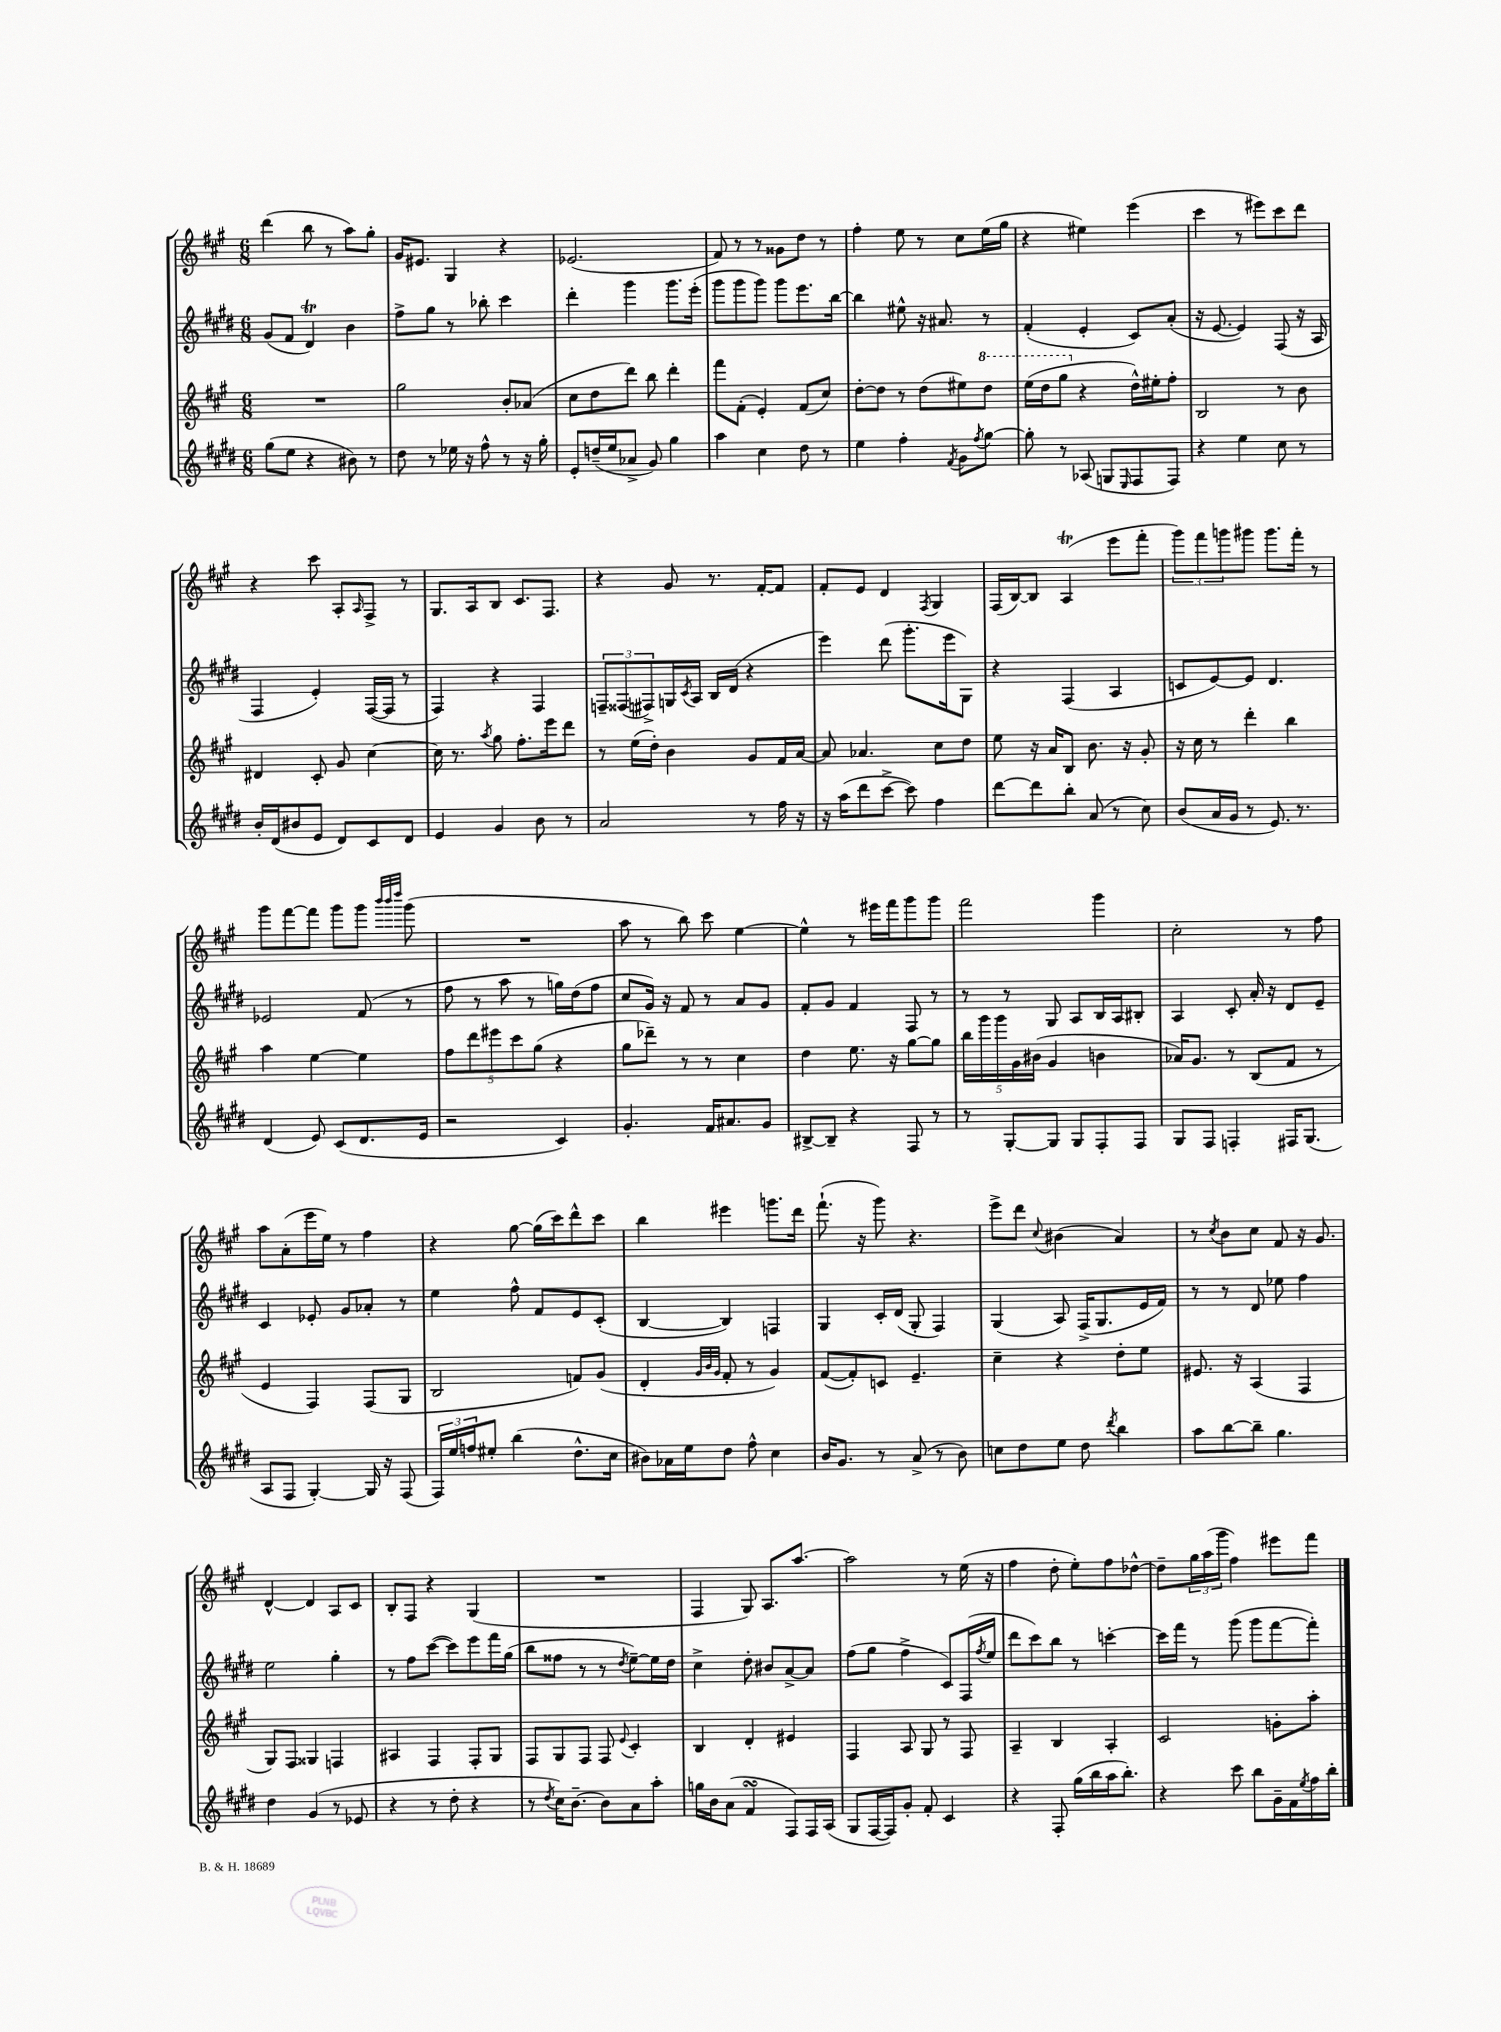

**kern	**kern	**kern	**kern
*staff4	*staff3	*staff2	*staff1
*clefG2	*clefG2	*clefG2	*clefG2
*k[f#c#g#d#]	*k[f#c#g#]	*k[f#c#g#d#]	*k[f#c#g#]
*M6/8	*M6/8	*M6/8	*M6/8
(8gg#	2.r	(8g#	(4ddd
8ee	.	8f#	.
4r	.	4d#)	8bb
.	.	.	8r
8b#)	.	4b	8aa)
8r	.	.	8gg#'
=	=	=	=
8dd#	2gg#	8ff#^	16g#
.	.	.	8.e#
8r	.	8gg#	.
16ee-	.	8r	4G#
16r	.	.	.
8ff#^^	.	8bb-'	.
8r	8b'	4ccc#	4r
16r	(8a-	.	.
16gg#'	.	.	.
=	=	=	=
8e'	8cc#	4ddd#'	(2.e-
(16dd~	8dd	.	.
16ee	.	.	.
8a-^	8ddd)	4ggg#	.
8g#)	8bb	.	.
4gg#	4ddd'	8.ggg#	.
.	.	(16eee'	.
=	=	=	=
4aa	8fff#	8ggg#	8f#)
.	(8f#'	8ggg#	8r
4cc#	4e')	8ggg#)	8r
.	.	8ggg#	8g##
8dd#	(8f#	8.eee	8dd
8r	8cc#)	.	8r
.	.	[16bb	.
=	=	=	=
4ee	[8dd'	4bb]	4ff#'
.	8dd]	.	.
4ff#'	8r	8ee#^^	8ee
.	(8dd	16r	8r
.	.	8.a#	.
8qf#	.	.	.
8g#	8ee#)	.	8cc#
8qff#	.	.	.
[8gg#	8ddd	8r	(16ee
.	.	.	16gg#
=	=	=	=
8gg#']	(16eee	(4f#'	4r
.	16ddd	.	.
8r	8ggg#	.	.
(8A-	4r	4e'	4ee#)
8G	.	.	.
16qqE	.	.	.
8F#	16dd^^)	8c#)	(4eee
.	16ee#'	.	.
8F#)	8ff#'	(8a'	.
=	=	=	=
4r	2B	16r	4ccc#
.	.	[8.e	.
4ee	.	4e])	8r
.	.	.	8eee#)
8cc#	8r	(8F#	8ccc#
8r	8b	16r	8ddd
.	.	16A	.
=	=	=	=
16b'	4d#	4F#	4r
(16d#	.	.	.
8b#	.	.	.
8e	8c#'	4e')	8ccc#
8d#)	8g#	.	8A'
.	.	.	16qqA
8c#	[4cc#	([16F#	8F#^
.	.	16F#]	.
8d#	.	8r	8r
=	=	=	=
4e	16cc#]	4F#)	8.G#
.	8.r	.	.
.	.	.	16A
.	8qaa	.	.
4g#	8gg#	4r	8B
.	8.ff#'	.	8.c#
8b	.	4F#	.
.	16eee	.	8.F#
8r	8ddd	.	.
=	=	=	=
2a	8r	12F~	4r
.	.	(12F##	.
.	(16ee	.	.
.	.	12F#^)	.
.	16dd')	.	.
.	4b	16G	8g#
.	.	8qc#	.
.	.	16A	.
.	.	16B	8.r
.	.	(16d#	.
8r	8g#	4r	.
.	.	.	[16f#'
16ff#	16f#	.	8f#]
16r	[16a	.	.
=	=	=	=
16r	8a]	4eee)	8f#'
(16aa	.	.	.
8ddd#	4.a-	.	8e
[8ccc#^	.	(8ddd#	4d
8ccc#])	.	8.ggg#'	.
.	.	.	8qF#
4ff#	8cc#	.	4G#
.	.	16eee	.
.	8dd	8G#)	.
=	=	=	=
[8ddd#	8ee	4r	(16F#
.	.	.	[16B)
8ddd#]	16r	.	8B]
.	16a	.	.
8bb'	8B	(4F#	(4A
(8a	8.b	.	.
8r	.	4A	8eee
.	16r	.	.
8cc#)	8g#'	.	8fff#'
=	=	=	=
(8b	16r	8c	12ggg#)
.	16cc#	.	.
.	.	.	12fff#
16a	8r	[8e)	.
.	.	.	12ggg
16g#	.	.	.
8r	4ddd'	8e]	8ggg#
8.e)	.	4.d#	8.ggg#
.	4bb	.	.
8.r	.	.	16fff#'
.	.	.	8r
=	=	=	=
(4d#	4aa	2e-	8ggg#
.	.	.	[8fff#
8e)	[4ee	.	8fff#]
(8c#	.	.	8ggg#
8.d#	4ee]	(8f#	8ggg#
.	.	.	32qqbbb
.	.	.	32qqbbb
.	.	.	32qqdddd
.	.	8r	(8ggg#
16e	.	.	.
=	=	=	=
2r	10ff#	8ff#	2.r
.	10ddd	.	.
.	.	8r	.
.	10eee#	.	.
.	.	8aa	.
.	10ccc#	.	.
.	.	8r	.
.	(10gg#	.	.
4c#)	4r	16gg)	.
.	.	(16dd#	.
.	.	8ff#	.
=	=	=	=
4.g#'	8gg#	8cc#	8aa
.	8ddd-~)	16g#)	8r
.	.	16r	.
.	8r	8f#	8bb)
16f#	8r	8r	8ccc#
8.a#	.	.	.
.	4cc#	8a	[4ee
8g#	.	8g#	.
=	=	=	=
[8B#^	4dd	8f#'	4ee^^]
8B#~]	.	8g#	.
4r	8.ee	4f#	8r
.	.	.	16eee#
.	16r	.	16fff#
8F#	[8gg#	8F#	8ggg#
8r	8gg#]	8r	8ggg#
=	=	=	=
8r	20bb	8r	2fff#
.	20ggg#	.	.
.	20ggg#	.	.
[8G#'	.	8r	.
.	20g#	.	.
.	(20b#	.	.
8G#]	4g#	8G#	.
8G#	.	8A	.
8F#'	4b	16B	4ggg#
.	.	16A	.
8F#	.	8B#'	.
=	=	=	=
8G#	16a-)	4A	2cc#'
.	8.g#	.	.
8F#	.	.	.
4F'	8r	8c#'	.
.	(8B	16a'	.
.	.	16r	.
16F#	8f#	8d#	8r
(8.G#	.	.	.
.	8r	8e~	8ff#
=	=	=	=
8A	4e	4c#	8aa
8F#	.	.	(8a'
[4G#')	4F#)	8e-'	16eee
.	.	.	16ee)
.	.	8g#	8r
16G#]	(8F#	8a-'	4ff#
16r	.	.	.
(8F#	8G#	8r	.
=	=	=	=
24F#)	2B	4ee	4r
24ee	.	.	.
24ff	.	.	.
8ee#'	.	.	.
(4bb	.	8ff#^^	[8gg#
.	.	8f#	(16gg#]
.	.	.	16ccc#)
8.dd#^^	8f)	8e	8ddd^^
.	(8g#	(8c#'	8ccc#
16cc#	.	.	.
=	=	=	=
8b#)	4d'	[4B	4bb
16a-	.	.	.
16ee	.	.	.
.	32qqg#	.	.
.	32qqb	.	.
.	32qqg#	.	.
8dd#	8f#'	4B])	4eee#
8ff#^^	8r	.	.
4cc#	4g#)	4F	8.ggg
.	.	.	16ddd
=	=	=	=
16b	([8f#	4G#	(8.fff#`
8.g#	.	.	.
.	8f#'])	.	.
.	.	.	16r
8r	8c	16c#'	8ggg#)
.	.	(16d#	.
(8a^	4.e~	8G#'	4.r
8r	.	4F#)	.
8b)	.	.	.
=	=	=	=
8cc	4cc#~	(4G#	8eee^
8dd#	.	.	8ddd
.	.	.	8qqcc#
8ee	4r	8A)	(4b#
8dd#	.	(16F#^	.
.	.	8.G#	.
8qddd#	.	.	.
4bb	8dd'	.	4a)
.	8ee	16e	.
.	.	16f#)	.
=	=	=	=
8aa	8.e#	8r	8r
.	.	.	8qcc#
[8bb	.	8r	8b
.	16r	.	.
8bb~]	(4A	8d#	8cc#
4.gg#	.	8ee-	8f#
.	4F#	4ff#	16r
.	.	.	8.g#
=	=	=	=
4dd#	8G#)	2ee	[4d^^
.	8F#	.	.
(4g#	4G##	.	4d]
8r	4F	4gg#'	8A
8e-	.	.	8c#
=	=	=	=
4r	4A#	8r	8B'
.	.	8ff#	8F#
8r	4F#	([8ccc#	4r
8dd#'	.	8ccc#])	.
4r	8F#'	8eee	(4G#
.	8G#	16fff#	.
.	.	(16gg#	.
=	=	=	=
8r	8F#	8bb	2.r
8qdd#	.	.	.
16cc#)	8G#	8ff##	.
[8.b~	.	.	.
.	8F#	8r	.
8b]	8F#	8r	.
.	8qqe	8qdd#	.
8a	4c#'	[8ee~)	.
8aa'	.	16ee]	.
.	.	16dd#	.
=	=	=	=
16gg	4B	4cc#^	4F#
16b	.	.	.
(8a	.	.	.
4f#	4d'	8dd#'	8G#)
.	.	8b#	8.A
8F#)	4e#	[8a^	.
.	.	.	[8.aa
16F#	.	8a]	.
(16A	.	.	.
=	=	=	=
8G#	4F#	(8ff#	2aa]
[16F#	.	8gg#	.
16F#])	.	.	.
8g#'	8A	4ff#^	.
8f#'	8G#	.	.
4c#	8r	8c#)	8r
.	8F#	(16F#	(16ee
.	.	8qff#	.
.	.	16ee	16r
=	=	=	=
4r	4A~	8ddd#	4ff#
.	.	8ccc#)	.
8F#'	4B	8bb	8dd'
(16gg#	.	8r	8ee')
16bb	.	.	.
16aa	4A'	[4ccc'	8ff#
8.bb')	.	.	.
.	.	.	[8dd-^^
=	=	=	=
4r	2c#	16ccc]	8dd-~]
.	.	16fff#	.
.	.	8r	24gg#
.	.	.	(24aa
.	.	.	24ggg#
8ccc#	.	(8ggg#	4ff#)
8bb	.	8ggg#	.
16g#~	8g'	[8fff#	8eee#
16f#	.	.	.
8qee	.	.	.
16ff#	8aa'	8fff#'])	8fff#
16bb'	.	.	.
==	==	==	==
*-	*-	*-	*-
